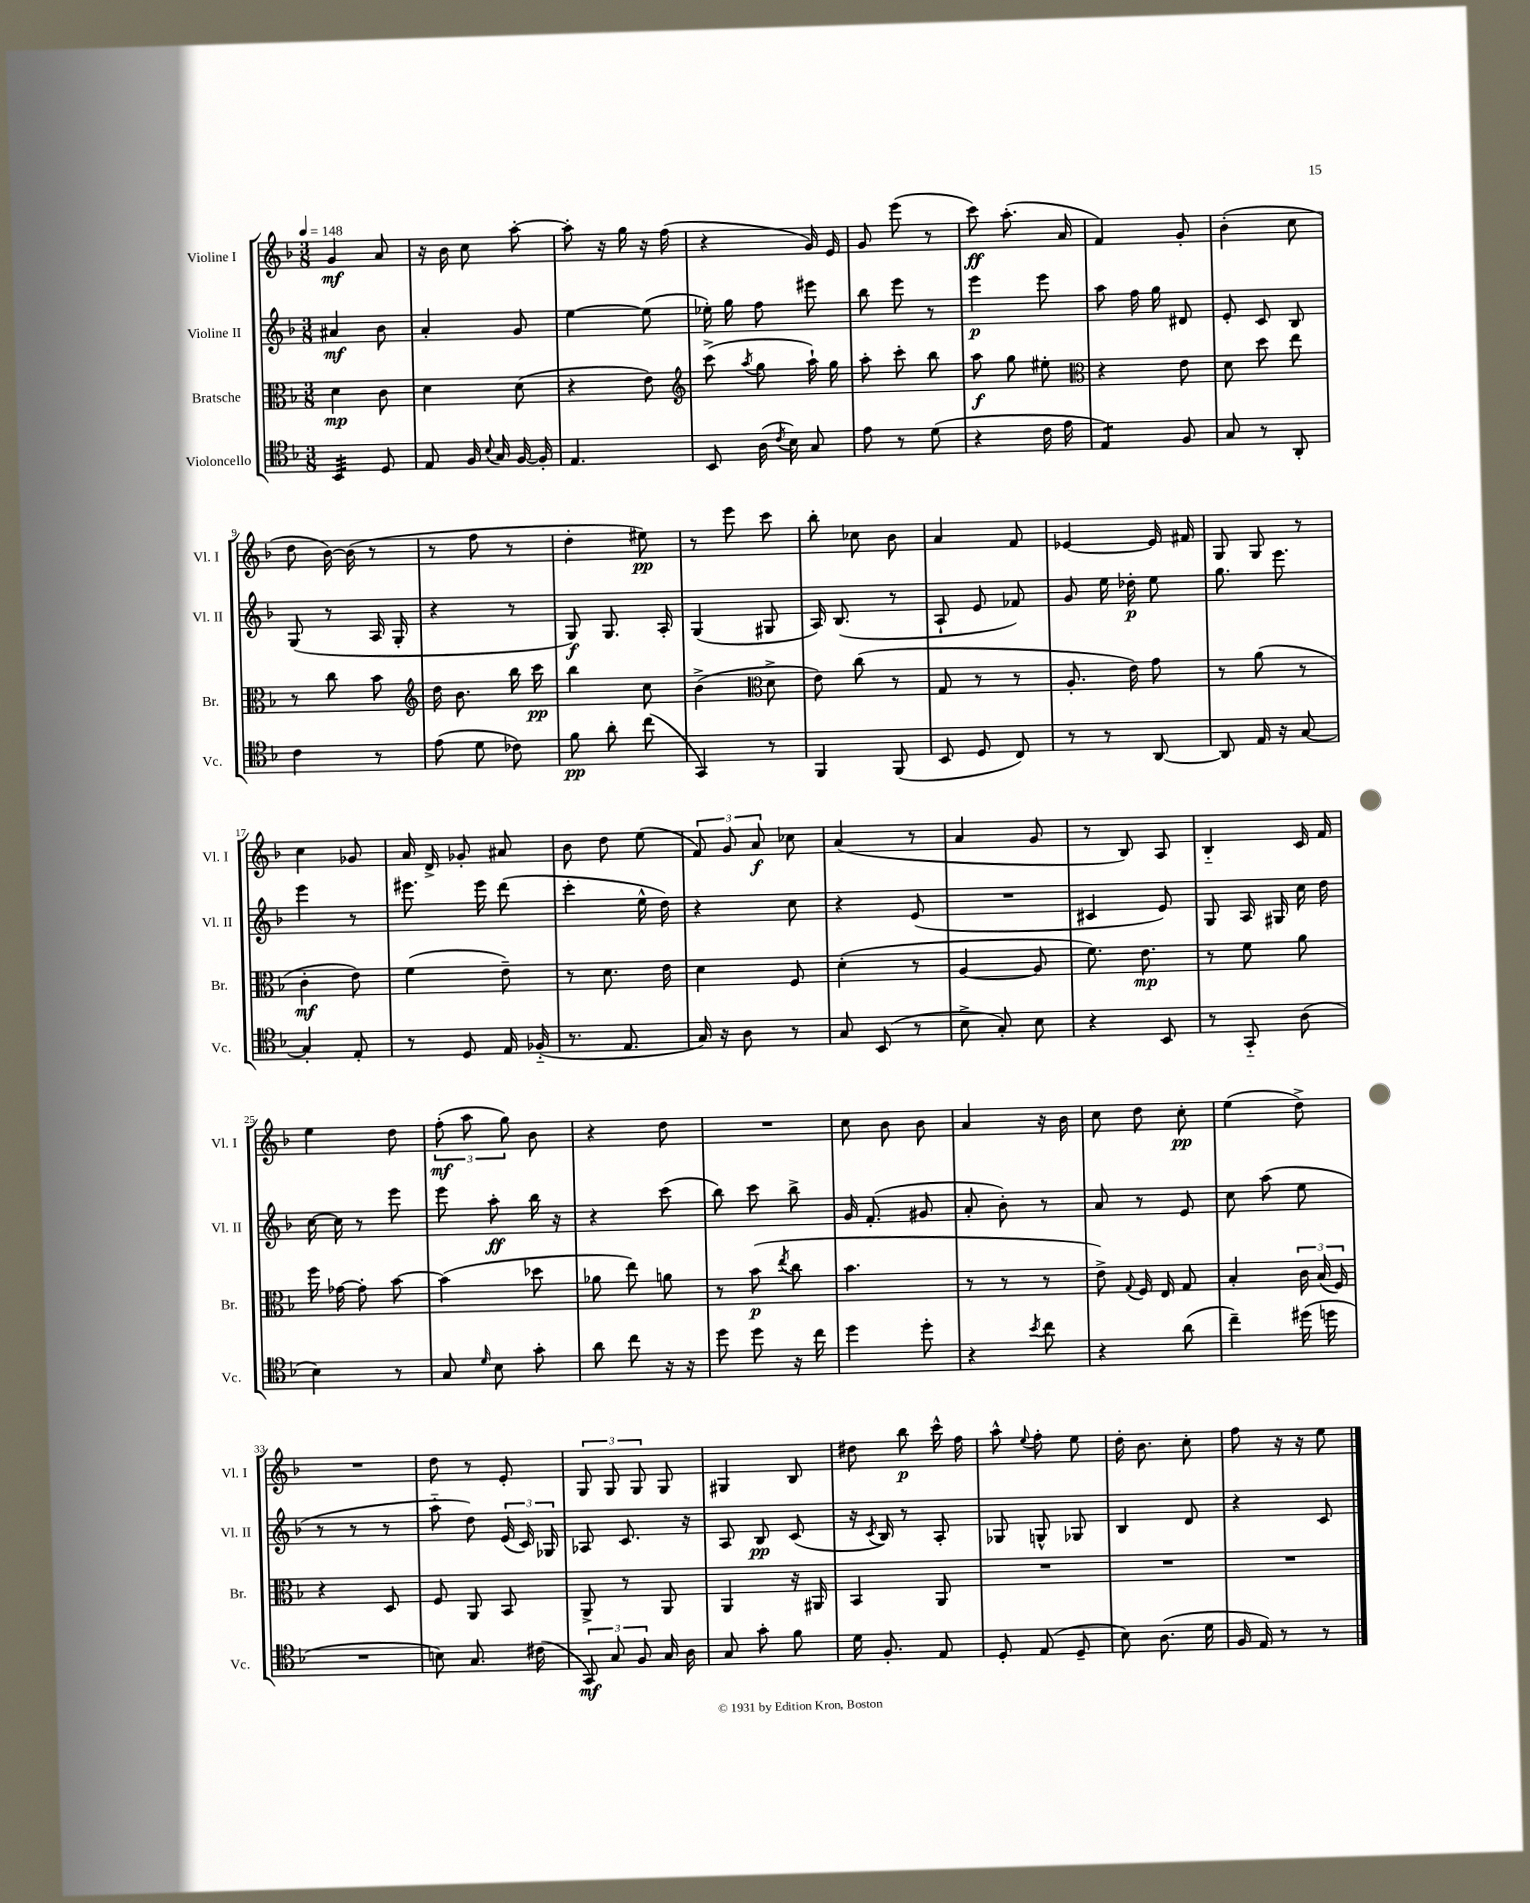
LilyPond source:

<<
\new StaffGroup <<
\new Staff = "s0" \with { instrumentName = "Violine I" shortInstrumentName = "Vl. I" } {
    \clef treble \key f \major \numericTimeSignature \time 3/8 \tempo 4 = 148
    \autoBeamOff g'4\mf a'8 |
    r16 bes'16 c''8 a''8~-. |
    a''8-. r16 g''16 r16 f''16( |
    r4 g'16) e'16 |
    g'8 e'''8( r8 |
    c'''8\ff) a''8.-.( a'16 |
    f'4) g'8-. |
    bes'4-.( c''8 |
    d''8 bes'16~) bes'16( r8 |
    r8 f''8 r8 |
    d''4-. eis''8\pp) |
    r8 e'''8 c'''8 |
    bes''8-. ces''8 bes'8 |
    a'4 f'8 |
    ees'4~ ees'16 fis'16 |
    g8 g8 r8 |
    c''4 ges'8 |
    a'16 d'16-> ges'8-. ais'8 |
    bes'8 d''8 e''8( |
    \tuplet 3/2 { f'8) g'8 a'8\f } ces''8 |
    a'4( r8 |
    a'4 g'8 |
    r8 bes8) a8 |
    bes4-_ c'16 f'16 |
    e''4 d''8 |
    \tuplet 3/2 { f''8-.\mf( a''8 g''8) } bes'8 |
    r4 d''8 |
    R4. |
    c''8 bes'8 bes'8 |
    a'4 r16 bes'16 |
    c''8 d''8 c''8-.\pp |
    e''4( d''8->) |
    R4. |
    d''8 r8 e'8-. |
    \tuplet 3/2 { g8 g8 g8 } g8 |
    gis4 bes8 |
    dis''8 bes''8\p c'''16-^ f''16 |
    a''8-^ \appoggiatura { e''8 } f''8-. e''8 |
    d''16-. bes'8. c''8-. |
    f''8 r16 r16 e''8 \bar "|." |
}
\new Staff = "s1" \with { instrumentName = "Violine II" shortInstrumentName = "Vl. II" } {
    \clef treble \key f \major \numericTimeSignature \time 3/8
    \autoBeamOff ais'4\mf bes'8 |
    a'4-. g'8 |
    e''4~ e''8( |
    ees''16-.) g''16 f''8 eis'''8 |
    bes''8 e'''8 r8 |
    e'''4\p e'''8 |
    a''8 f''16 g''16 dis'8 |
    e'8-. c'8 bes8 |
    g8( r8 a16 g16-. |
    r4 r8 |
    g8\f) g8. a16-. |
    g4( gis8 |
    a16) bes8.( r8 |
    a8-! e'8 fes'8) |
    g'8 e''16 des''16-.\p e''8 |
    g''8. e'''8. |
    e'''4 r8 |
    eis'''8. eis'''16 d'''8( |
    c'''4-. e''16-^ d''16) |
    r4 c''8 |
    r4 e'8( |
    R4. |
    cis'4 e'8) |
    g8 a16 gis16 c''16 d''16 |
    c''16~ c''16 r8 e'''8 |
    e'''8 a''8-.\ff bes''16 r16 |
    r4 c'''8( |
    bes''8) c'''8 bes''8-> |
    g'16 f'8.-.( gis'8 |
    a'8-. bes'8-.) r8 |
    a'8 r8 e'8 |
    c''8 a''8( e''8 |
    r8 r8 r8 |
    a''8-_ d''8) \tuplet 3/2 { e'16( c'16) ges16 } |
    aes8 c'8. r16 |
    a8 bes8\pp c'8( |
    r16 \acciaccatura { c'8 } bes16) r8 a8-. |
    ges8 g8-^ ges8 |
    bes4 d'8 |
    r4 c'8 \bar "|." |
}
\new Staff = "s2" \with { instrumentName = "Bratsche" shortInstrumentName = "Br." } {
    \clef alto \key f \major \numericTimeSignature \time 3/8
    \autoBeamOff d'4\mp c'8 |
    d'4 d'8( |
    r4 e'8) |
    \clef treble c'''8->( \acciaccatura { a''8 } g''8 a''16-!) g''16 |
    a''8-. c'''8-. bes''8 |
    a''8\f g''8 eis''8-. |
    \clef alto r4 e'8 |
    d'8 d''8 e''8 |
    r8 c''8 bes'8 |
    \clef treble d''16 bes'8. bes''16 c'''16\pp |
    bes''4 c''8 |
    bes'4->( \clef alto d'8-> |
    e'8) c''8( r8 |
    g8 r8 r8 |
    a8.-. e'16) g'8 |
    r8 a'8( r8 |
    c'4-.\mf e'8) |
    f'4( e'8--) |
    r8 d'8. e'16 |
    d'4 f8 |
    d'4-.( r8 |
    a4~ a8 |
    f'8.) e'8.\mp |
    r8 f'8 a'8 |
    f''16 ges'16~ ges'8-. bes'8~ |
    bes'4( des''8 |
    aes'8 e''8) a'8 |
    r8 bes'8\p( \acciaccatura { e''8 } c''8 |
    bes'4. |
    r8 r8 r8 |
    e'8->) \appoggiatura { g8 } f16 e16 g8 |
    bes4-. \tuplet 3/2 { c'16 bes16( f16) } |
    r4 d8 |
    f8 a,8 bes,8 |
    a,8-> r8 a,8 |
    a,4 r16 ais,16 |
    bes,4 a,8 |
    R4. |
    R4. |
    R4. \bar "|." |
}
\new Staff = "s3" \with { instrumentName = "Violoncello" shortInstrumentName = "Vc." } {
    \clef tenor \key f \major \numericTimeSignature \time 3/8
    \autoBeamOff bes,4:32 d8 |
    e8 f16 \appoggiatura { bes8 } g16 f16~ f16-. |
    e4. |
    bes,8 a16( \acciaccatura { c'8 } bes16) g8 |
    e'8 r8 d'8( |
    r4 c'16 e'16 |
    e4:8) f8 |
    g8 r8 a,8-. |
    c'4 r8 |
    e'8( d'8 ces'8) |
    f'8\pp a'8-. c''8( |
    g,4) r8 |
    f,4 f,8( |
    bes,8 d8 c8) |
    r8 r8 a,8~ |
    a,8 e16 r16 g8~ |
    g4-. e8-. |
    r8 d8 e16 fes16-_( |
    r8. e8. |
    g16) r16 a8 r8 |
    g8 bes,8( r8 |
    bes8-> g8-.) bes8 |
    r4 bes,8 |
    r8 g,8-_ a8( |
    bes4) r8 |
    g8 \grace { d'16 } bes8 g'8-. |
    a'8 c''8 r16 r16 |
    d''8 d''8 r16 c''16 |
    d''4 d''8-. |
    r4 \acciaccatura { bes'8 } c''8 |
    r4 a'8( |
    c''4--) dis''16( d''16 |
    R4. |
    b8) g8. cis'16( |
    \tuplet 3/2 { g,8\mf) g8 f8 } g16 a16 |
    g8 g'8-. f'8 |
    d'16 f8.-. e8 |
    d8-. e8( d8-- |
    bes8) a8.( d'16 |
    f16 e16) r8 r8 \bar "|." |
}
>>
>>
